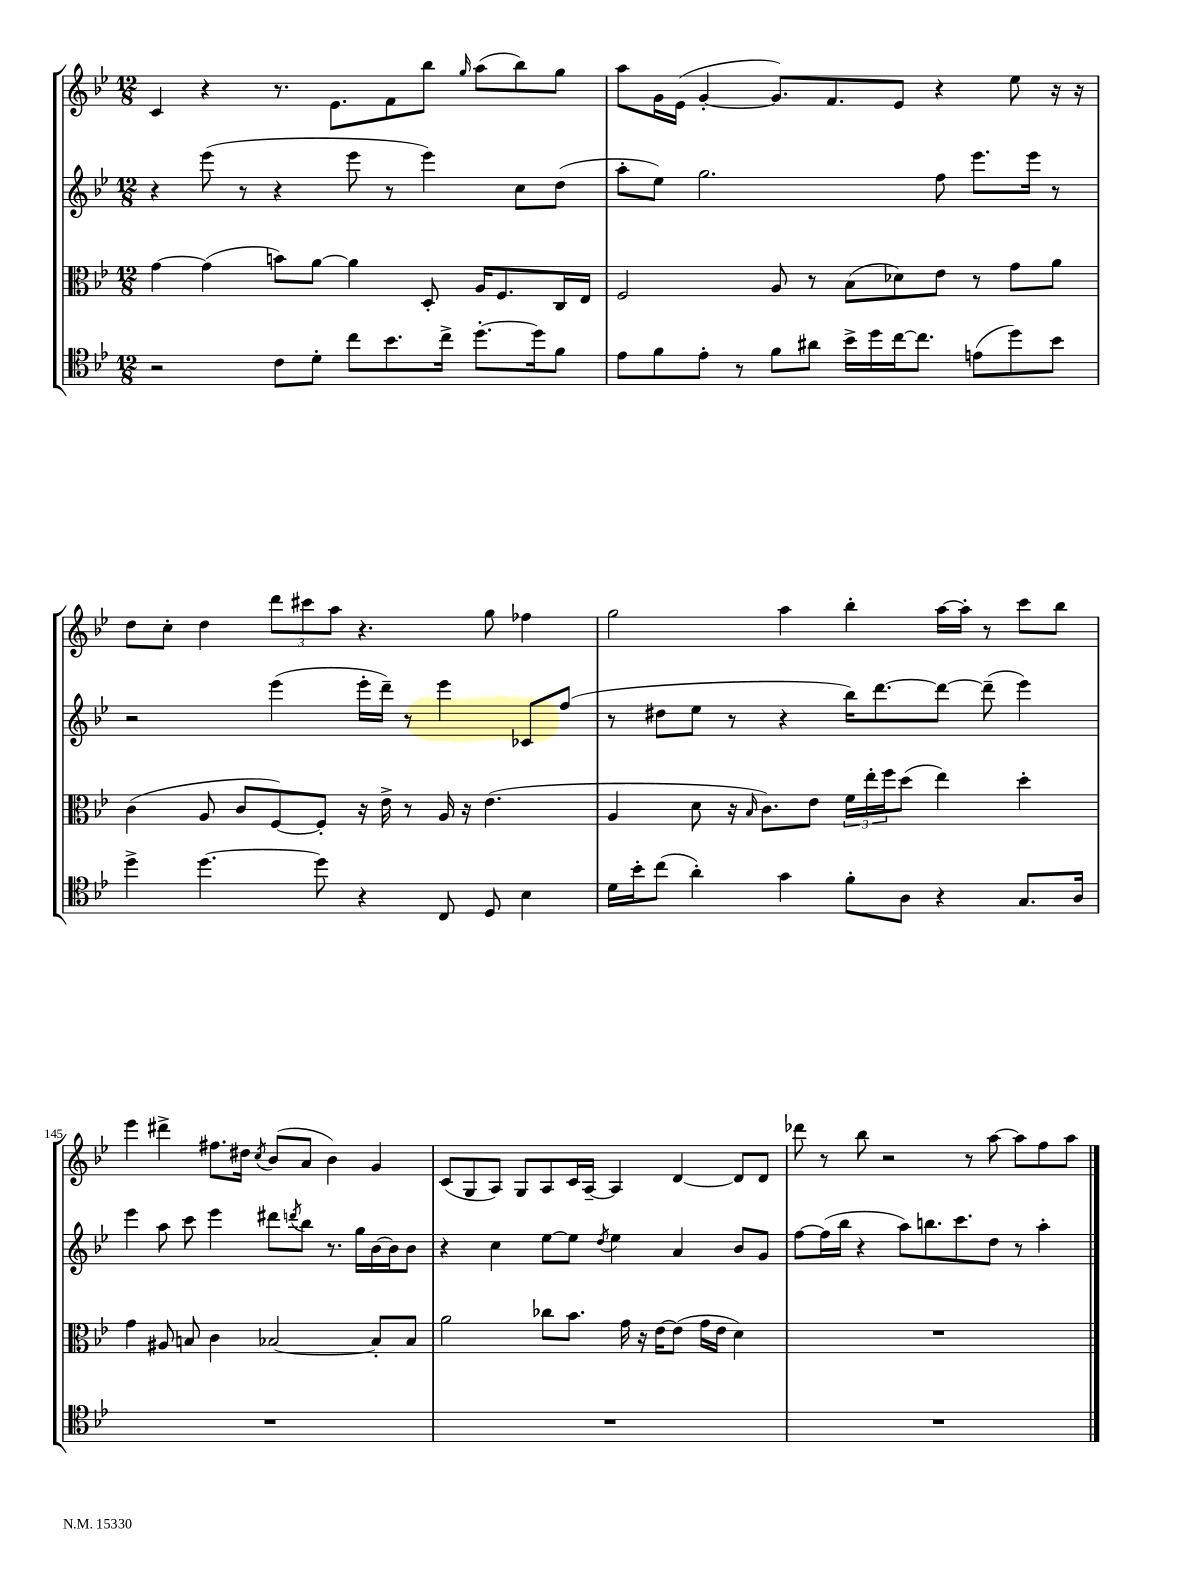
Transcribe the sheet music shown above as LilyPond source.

<<
\new StaffGroup <<
\new Staff = "s0" {
    \clef treble \key bes \major \numericTimeSignature \time 12/8
    c'4 r4 r8. ees'8. f'8 bes''8 \grace { g''16 } a''8( bes''8) g''8 |
    a''8 g'16 ees'16( g'4~-. g'8.) f'8. ees'8 r4 ees''8 r16 r16 |
    d''8 c''8-. d''4 \tuplet 3/2 { d'''8 cis'''8 a''8 } r4. g''8 fes''4 |
    g''2 a''4 bes''4-. a''16~ a''16-. r8 c'''8 bes''8 |
    ees'''4 dis'''4-> fis''8. dis''16 \acciaccatura { c''8 } bes'8( a'8 bes'4) g'4 |
    c'8( g8 a8) g8 a8 c'16 a16~-- a4 d'4~ d'8 d'8 |
    des'''8 r8 bes''8 r2 r8 a''8~ a''8 f''8 a''8 \bar "|." |
}
\new Staff = "s1" {
    \clef treble \key bes \major \numericTimeSignature \time 12/8
    r4 ees'''8( r8 r4 ees'''8 r8 ees'''4) c''8 d''8( |
    a''8-. ees''8) g''2. f''8 ees'''8. ees'''16 r8 |
    r2 ees'''4( ees'''16-. d'''16--) r8 ees'''4 ces'8 f''8( |
    r8 dis''8 ees''8 r8 r4 bes''16) d'''8.~ d'''8~ d'''8--( ees'''4) |
    ees'''4 a''8 c'''8 ees'''4 dis'''8 \acciaccatura { d'''8 } bes''8 r8. g''16 bes'16~ bes'16 bes'8 |
    r4 c''4 ees''8~ ees''8 \acciaccatura { d''8 } ees''4 a'4 bes'8 g'8 |
    f''8~ f''16( bes''16 r4 a''8) b''8. c'''8. d''8 r8 a''4-. \bar "|." |
}
\new Staff = "s2" {
    \clef alto \key bes \major \numericTimeSignature \time 12/8
    g'4~ g'4( b'8) a'8~ a'4 d8-. a16 f8. c16 ees16 |
    f2 a8 r8 bes8( des'8) ees'8 r8 g'8 a'8 |
    c'4( a8 c'8 f8~) f8-. r16 ees'16-> r8 a16 r16 ees'4.( |
    a4 d'8 r16 \grace { bes16 } c'8.) ees'8 \tuplet 3/2 { f'16 ees''16-. f''16 } d''8( ees''4) d''4-. |
    g'4 ais8 b8 c'4 bes2~ bes8-. bes8 |
    a'2 ces''8 bes'8. g'16 r16 ees'16~ ees'8( g'16 ees'16 d'4) |
    R1. \bar "|." |
}
\new Staff = "s3" {
    \clef tenor \key bes \major \numericTimeSignature \time 12/8
    r2 c'8 d'8-. c''8 bes'8. c''16-> d''8.~-. d''16 f'8 |
    ees'8 f'8 ees'8-. r8 f'8 ais'8 bes'16-> d''16 c''16~ c''8. e'8( d''8) bes'8 |
    d''4-> d''4.~ d''8 r4 c8 d8 bes4 |
    d'16 bes'16-. c''8( a'4-.) g'4 f'8-. a8 r4 g8. a16 |
    R1. |
    R1. |
    R1. \bar "|." |
}
>>
>>
\layout { \context { \Score currentBarNumber = #141 \override BarNumber.break-visibility = ##(#f #t #t) barNumberVisibility = #(every-nth-bar-number-visible 5) } }
